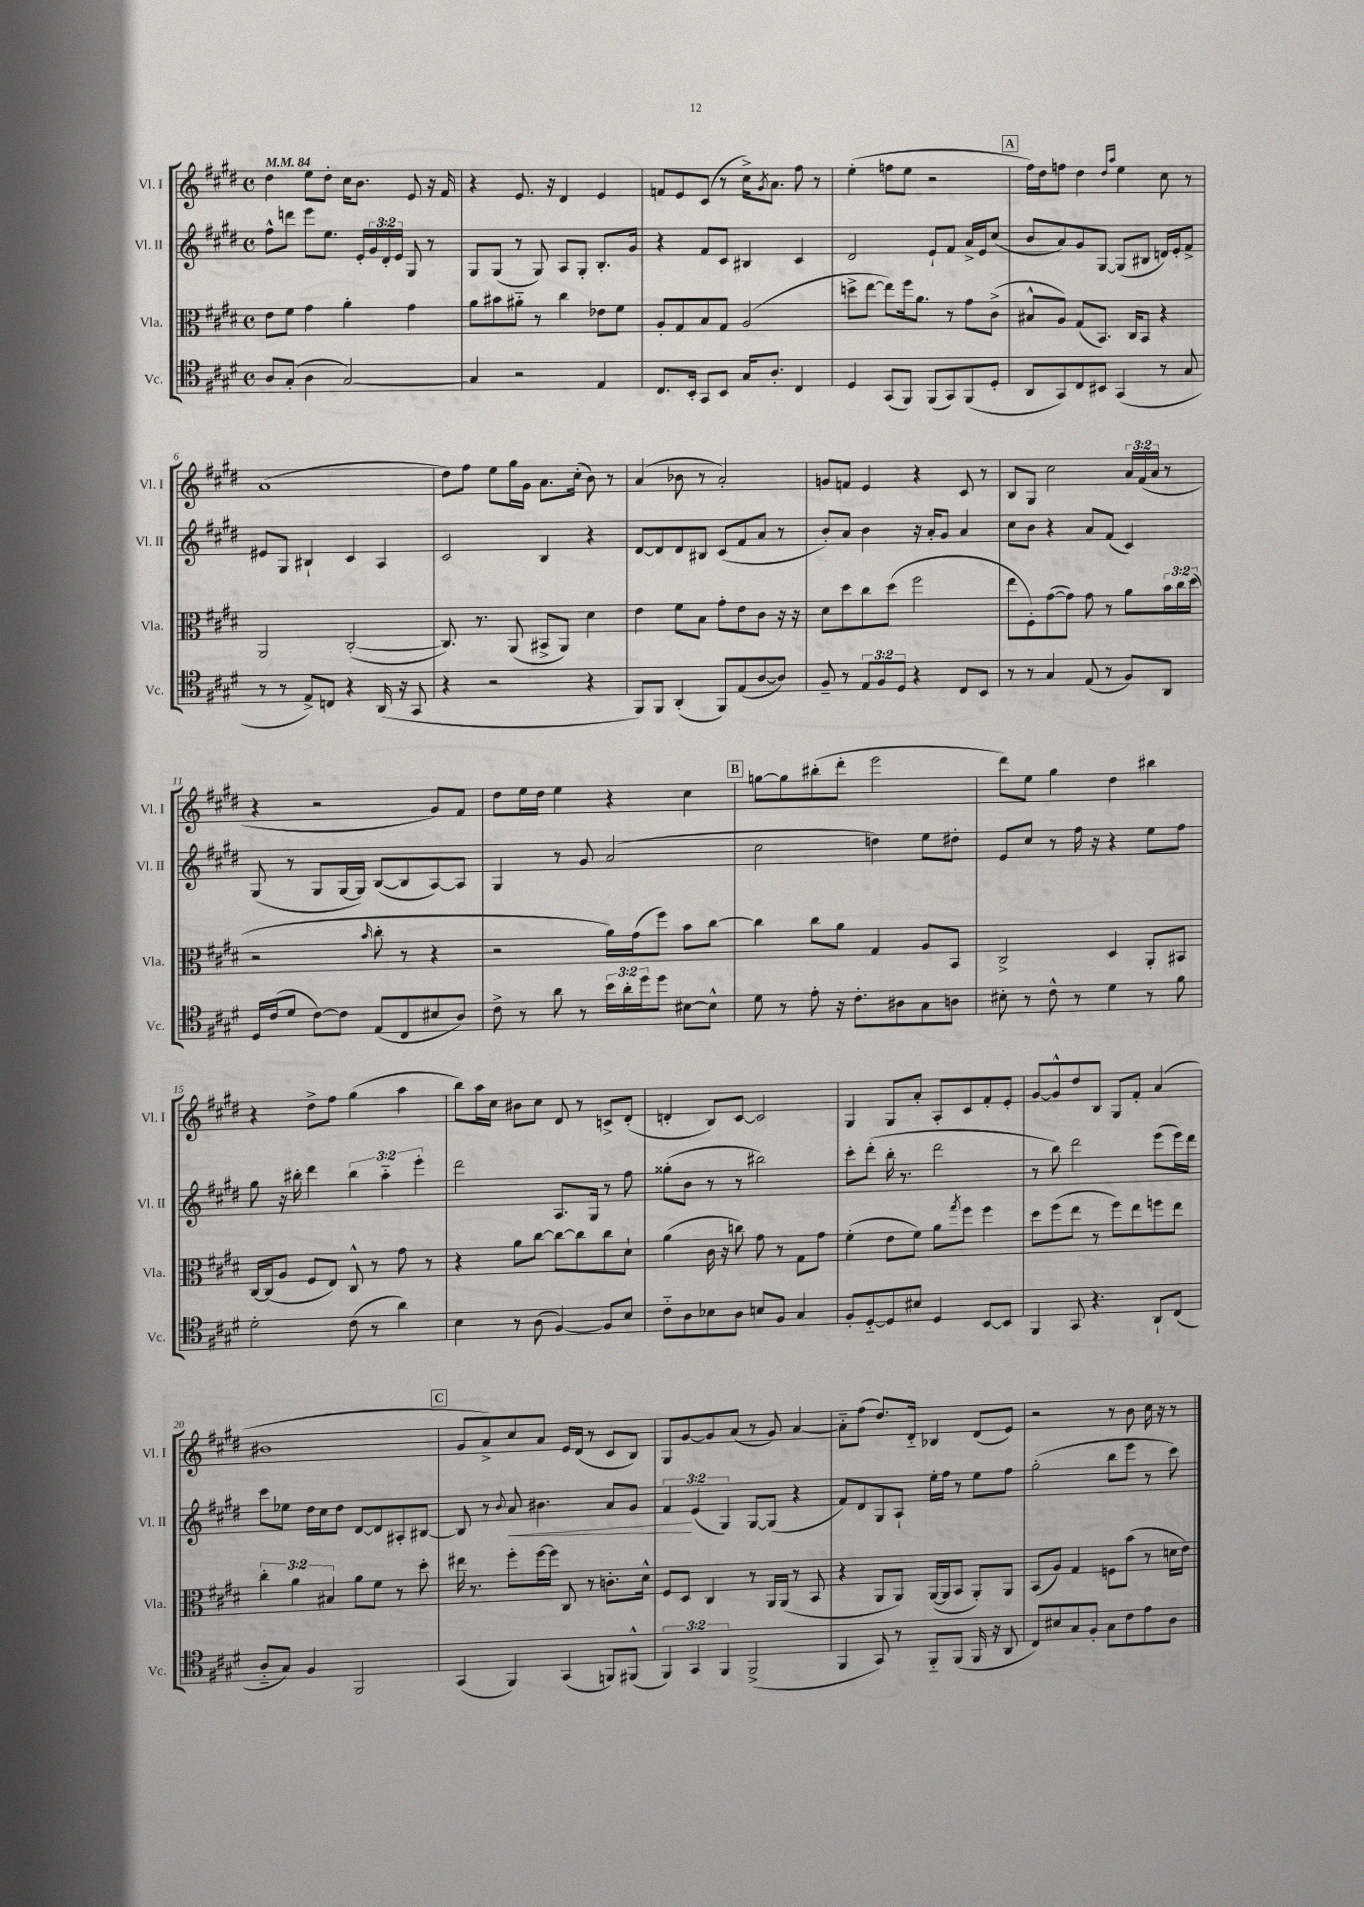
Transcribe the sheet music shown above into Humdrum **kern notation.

**kern	**kern	**kern	**dynam	**kern
*part4	*part3	*part2	*part2	*part1
*staff4	*staff3	*staff2	*staff2	*staff1
*I"Vc.	*I"Vla.	*I"Vl. II	*	*I"Vl. I
*I'Vc.	*I'Vla.	*I'Vl. II	*	*I'Vl. I
*clefC4	*clefC3	*clefG2	*	*clefG2
*k[f#c#g#d#]	*k[f#c#g#d#]	*k[f#c#g#d#]	*	*k[f#c#g#d#]
*M4/4	*M4/4	*M4/4	*	*M4/4
*met(c)	*met(c)	*met(c)	*	*met(c)
*MM84	*MM84	*MM84	*	*MM84
=1	=1	=1	=1	=1
8A/L	8e\L	8ff#^^\L	.	4dd#\
(8G#'/J	8f#\J	8dddn\J	.	.
4A\	4g#\	8eee\L	.	8ee\L
.	.	8.ee\J	.	8dd#'\J
[2G#/)	4a'\	.	.	16cc#\KL
.	.	16e'/LL	.	8.b\J
.	.	24g#/	.	.
.	.	24d#'/	.	.
.	.	24e/JJ	.	.
.	4g#\	8G#/	.	8e/
.	.	8r	.	16r
.	.	.	.	16f#/
=2	=2	=2	=2	=2
4G#/]	8a\L	8G#/L	.	4r
.	8b#X\	(8G#/J	.	.
2r	8a#X\J	8r	.	8.e/
.	8r	8G#/)	.	.
.	.	.	.	16r
.	4cc#\	8A/L	.	4d#/
.	.	8G#'/J	.	.
4E/	8e-X\L	8.B'/L	.	4e/
.	8f#\J	.	.	.
.	.	16g#/Jk	.	.
=3	=3	=3	=3	=3
8.C#/L	8A'/L	4r	.	8fn/L
.	8G#/	.	.	8e/
16BB'/Jk	.	.	.	.
8GG#/L	8B/	8f#/L	.	(8c#/J
8BB/J	8G#/J	8c#/J	.	8r
16G#/KL	(2A/	4B#X/	.	16cc#^\KL)
.	.	.	.	8qg#/
8.A'/J	.	.	.	8.a\J
4C#/	.	4c#/	.	8ff#\
.	.	.	.	8r
=4	=4	=4	=4	=4
4D#/	8ddn^\L	2d#/	.	(4ee'\
.	[8ee\J	.	.	.
(8GG#/L	8ee\L])	.	.	8ffn\L
8FF#/J)	16ff#\k	.	.	8ee\J
.	8.a\J	.	.	.
(8FF#/L	.	8e`/L	.	2r
8GG#/)	8r	8f#/J	.	.
(8FF#/	8g#\L	16a^/LL	.	.
.	.	16e/J	.	.
8D#'/J	(8c#^\J	(8cc#/J	.	.
!!LO:REH:place=s1:t=A
=5	=5	=5	=5	=5
8AA/L	8B#X^^/L	8b/L	.	16ff#\LL)
.	.	.	.	16dd#\J
8GG#/)	8A/J)	8a/)	.	8ffn\J
8C#/	(8G#/L	8g#/	.	4dd#\
8BB#X/J	8.BB/J)	[8G#/J	.	.
.	.	.	.	16qqdd#/LL
.	.	.	.	16qqaa/JJ
(4GG#/	.	(8G#/L]	.	4ee\
.	16C#/KL	.	.	.
.	8BB/J	8B#X/J	.	.
8r	4r	16dn/LL)	.	8cc#\
.	.	16e'/J	.	.
8G#/	.	8f#^/J	.	8r
!!LO:LB:g=z
=6	=6	=6	=6	=6
8r	2AA/	8e#X/L	.	(1a
8r	.	8G#/J	.	.
8E^/L)	.	4B#X`/	.	.
8Cn/J	.	.	.	.
4r	([2C#'/	4c#/	.	.
(16AA/	.	4A/	.	.
16r	.	.	.	.
8GG#/	.	.	.	.
=7	=7	=7	=7	=7
4r	8.C#/])	2c#/	.	8dd#\L)
.	.	.	.	8ff#\J
.	8.r	.	.	.
2r	.	.	.	8ee\L
.	(8AA/	.	.	16gg#\L
.	.	.	.	16g#\JJ
.	8BB#X^/L	4B/	.	8.a\L
.	8AA/J)	.	.	.
.	.	.	.	(16cc#'\Jk
4r	4d#\	4r	.	8b\)
.	.	.	.	8r
=8	=8	=8	=8	=8
8FF#/L)	4e\	[8d#/L	.	(4a/
8FF#/J	.	8d#/]	.	.
(4AA'/	8f#\L	8d#/	.	8b-X\
.	8B\J	8B#X/J	.	8r
8FF#/L)	8g#'\L	(8c#/L	.	2a'/)
(8E/	8e\	8f#/	.	.
[8A/	8c#\J	8a/J	.	.
8A/J])	16r	8r	.	.
.	16r	.	.	.
=9	=9	=9	=9	=9
8F#~/	8d#\L	8b'/L)	.	8gn/L
8r	8dd#\	8a/J	.	8fn/J
12E/L	8cc#\	4b\	.	4e/
12F#/	.	.	.	.
.	(8dd#\J	.	.	.
12D#/J	.	.	.	.
4r	2ff#\	16r	.	4r
.	.	16a'/KL	.	.
.	.	8g#/J	.	.
8C#/L	.	4a/	.	8c#/
8BB/J	.	.	.	8r
=10	=10	=10	=10	=10
8r	8ee\L	8cc#\L	.	8B/L
8r	8F#'\)	8b\J	.	8G#/J
4G#/	([8g#\	4r	.	2cc#\
.	8g#\J])	.	.	.
(8E/	8g#\	8a/L	.	.
8r	8r	(8f#/J	.	.
8F#/L)	8a\L	4c#/)	.	24a/LL
.	.	.	.	(24f#/
.	.	.	.	24a/JJ
8AA/J	24b\L	.	.	8r
.	24cc#\	.	.	.
.	(24dd#\JJ	.	.	.
!!LO:LB:g=z
=11	=11	=11	=11	=11
16D#/LL	2r	(8G#/	.	4r
(16c#/J	.	.	.	.
8d#/J	.	8r	.	.
[8c#\L)	.	8G#/L	.	2r
8c#\J]	.	[16G#/L	.	.
.	.	16G#/JJ])	.	.
.	16qqb/	.	.	.
(8E/L	8cc#'\	([8B/L	.	.
8C#/	8r	8B/]	.	.
8B#X/	4r	[8A/)	.	8g#/L)
8A/J)	.	8A/J]	.	8f#/J
=12	=12	=12	=12	=12
8c#^\	2r	4G#/	.	8dd#\L
8r	.	.	.	16ee\L
.	.	.	.	16dd#\JJ
8a\	.	8r	.	4ee\
8r	.	8g#/	.	.
24b\LL	16a\LL)	(2a/	.	4r
24a'\	.	.	.	.
.	(16g#\J	.	.	.
24dd#\J	.	.	.	.
8dd#\J	8ff#\J)	.	.	.
[8B#X\L	8b\L	.	.	4cc#\
8B#^^\J]	[8cc#\J	.	.	.
!!LO:REH:place=s1:t=B
=13	=13	=13	=13	=13
8d#\	4cc#\]	2cc#\	.	[8ggn\L
8r	.	.	.	8gg\]
8e'\	8cc#\L	.	.	(8bb#X'\
16r	8a\J	.	.	8ddd#'\J
8.c#'\L	.	.	.	.
.	4G#/	4ddn\)	.	2eee\
8A#X\	.	.	.	.
8G#\	8A/L	8ee\L	.	.
8An\J	8BB/J	8dd#X'\J	.	.
=14	=14	=14	=14	=14
8B#X'\	2C#^/	8e/L	.	8ddd#\L)
8r	.	8cc#/J	.	8ee\J
8c#^^\	.	8r	.	4gg#\
8r	.	16ff#\	.	.
.	.	16r	.	.
4d#\	4D#/	4r	.	4dd#\
8r	8AA'/L	8ee\L	.	4bb#X\
8f#\	8BB#X/J	8ff#\J	.	.
!!LO:LB:g=z
=15	=15	=15	=15	=15
2d#'\	[16C#/LL	8gg#\	.	4r
.	(16C#/J]	.	.	.
.	8A/J	16r	.	.
.	.	16bb#X'\	.	.
.	8F#/L	4ddd#\	.	8dd#^\L
.	8E/J)	.	.	8ff#\J
(8c#\	8C#^^/	6bb#\	.	(4gg#\
8r	8r	.	.	.
.	.	6aa\	.	.
4a\)	8g#\	.	.	4aa\
.	.	6eee'\	.	.
.	8r	.	.	.
=16	=16	=16	=16	=16
4B\	4r	2ddd#\	.	8bb\L)
.	.	.	.	16aa\L
.	.	.	.	16cc#\JJ
8r	8a\L	.	.	8b#X\L
(8A\	[8cc#\J	.	.	8cc#\J
[4F#/)	8cc#\L_	8.A/L	.	8d#/
.	8cc#\]	.	.	8r
.	.	16G#/Jk	.	.
8F#/L]	8cc#\	8r	.	8cn^/L
8B/J	8d#`\J	8ff#\	.	(8d#'/J
=17	=17	=17	=17	=17
8c#\L	(4a\	(8gg##X'\L	.	4dn'/
8A\	.	8b\J	.	.
8B-X\	16c#\	8r	.	8B/L)
.	16r	.	.	.
8A\J	8ccn\)	8r	.	[8c#/J
8Bn/L	8g#\	2bb#X\)	.	2c#/]
8F#/J	8r	.	.	.
4G#/	8G#\L	.	.	.
.	8g#\J	.	.	.
=18	=18	=18	=18	=18
8F#'/L	(4f#'\	8ccc#'\L	.	4G#/
[8D#/	.	(8ddd#'\J	.	.
8D#/]	8e\L	16bb'\	.	8G#/L
.	.	8.r	.	.
8B#X/J	8f#\J)	.	.	8a'/J
4D#/	8a\L	2ddd#\	.	8A'/L
.	8qgg#/	.	.	.
.	8ff#\J	.	.	8c#/
[8BB/L	4ff#\	.	.	8f#'/
8BB/J]	.	.	.	8e'/J
=19	=19	=19	=19	=19
4FF#/	8dd#\L	8r	.	[8g#/L
.	(8ff#\	8bb\)	.	8g#^^/]
8GG#/	8ee\J	2ddd#\	.	8dd#/
4.r	8r	.	.	8B/J
.	8ff#\L)	.	.	8G#/L
.	8ee\	.	.	8f#'/J
8AA`/L	8ffn\	(8eee\L	.	(4a/
(8C#/J	8ee\J	16eee\L)	.	.
.	.	16ddd#\JJ	.	.
!!LO:LB:g=z
=20	=20	=20	=20	=20
8A/L	6cc#'\	8ccc#\L	.	1b#X
8G#/J)	.	8ee-X\J	.	.
.	6a\	.	.	.
4F#/	.	16dd#\LL	.	.
.	.	16cc#\J	.	.
.	6B#X/	.	.	.
.	.	8dd#\J	.	.
2FF#/	8a\L	[8d#/L	.	.
.	8f#\J	8d#/]	.	.
.	8r	8A#X'/	.	.
.	8dd#'\	[8B#X/J	.	.
!!LO:REH:place=s1:t=C
=21	=21	=21	=21	=21
(4GG#/	16ee#X\	8B#/]	.	8g#/L
.	8.r	.	.	.
.	.	8r	.	8a^/)
.	.	8qqb/	.	.
!	!	!	!LO:HP:b	!
4FF#/)	8ff#'\L	8a/	<	8cc#/
.	[16ff#\L	4.b#X\	.	8a/J
.	16ff#\JJ]	.	.	.
(4GG#/	8C#/	.	.	16e/LL
.	.	.	.	(16d#/JJ
.	8r	.	.	8r
8FFn/L)	8.cn'\L	8a/L	.	8c#/L
(8FF#X^^/J	.	8g#/J	.	8B/J)
.	16d#^^\Jk	.	.	.
=22	=22	=22	=22	=22
6FF#/)	8F#/L	6f#/	.	8G#/L
.	8D#/J	.	.	[8g#/
6GG#/	.	(6e/	[	.
.	4C#/	.	.	8g#/]
6FF#/	.	6G#/)	.	.
.	.	.	.	(8a/J
(2FF#^/	8r	[8G#/L	.	8r
.	16AA/LL	(8G#/J]	.	8g#/)
.	(16AA/JJ	.	.	.
.	8r	4r	.	[4a/
.	8BB/	.	.	.
=23	=23	=23	=23	=23
4FF#/	4r	8f#/L)	.	8a\L]
.	.	8d#/	.	(8ff#\J
8GG#/)	8AA/L	8G#/	.	8.dd#/L)
8r	8AA/J)	8A`/J	.	.
.	.	.	.	16d#/Jk
8FF#/L	([16AA/LL	16ee'\LL	.	4B-X/
.	16AA/J]	16ff#\JJ	.	.
(8FF#/J	8BB/J	8r	.	.
16FF#/	8AA'/L)	8ee\L	.	(8d#/L
16r	.	.	.	.
8AA/	8AA/J	8ff#\J	.	8e/J)
=24	=24	=24	=24	=24
8C#/L)	(8BB/L	(2gg#'\	.	2r
8B#X/	8A/J)	.	.	.
8G#/	4G#/	.	.	.
8F#'/J	.	.	.	.
8G#\L	8Fn\L	8bb\L	.	8r
8c#\	(8b\J	8eee\J	.	8b\
8e\	8r	8r	.	16cc#\
.	.	.	.	16r
8A\J	16dn\LL	8ccc#\)	.	8r
.	16e\JJ)	.	.	.
==	==	==	==	==
*-	*-	*-	*-	*-
